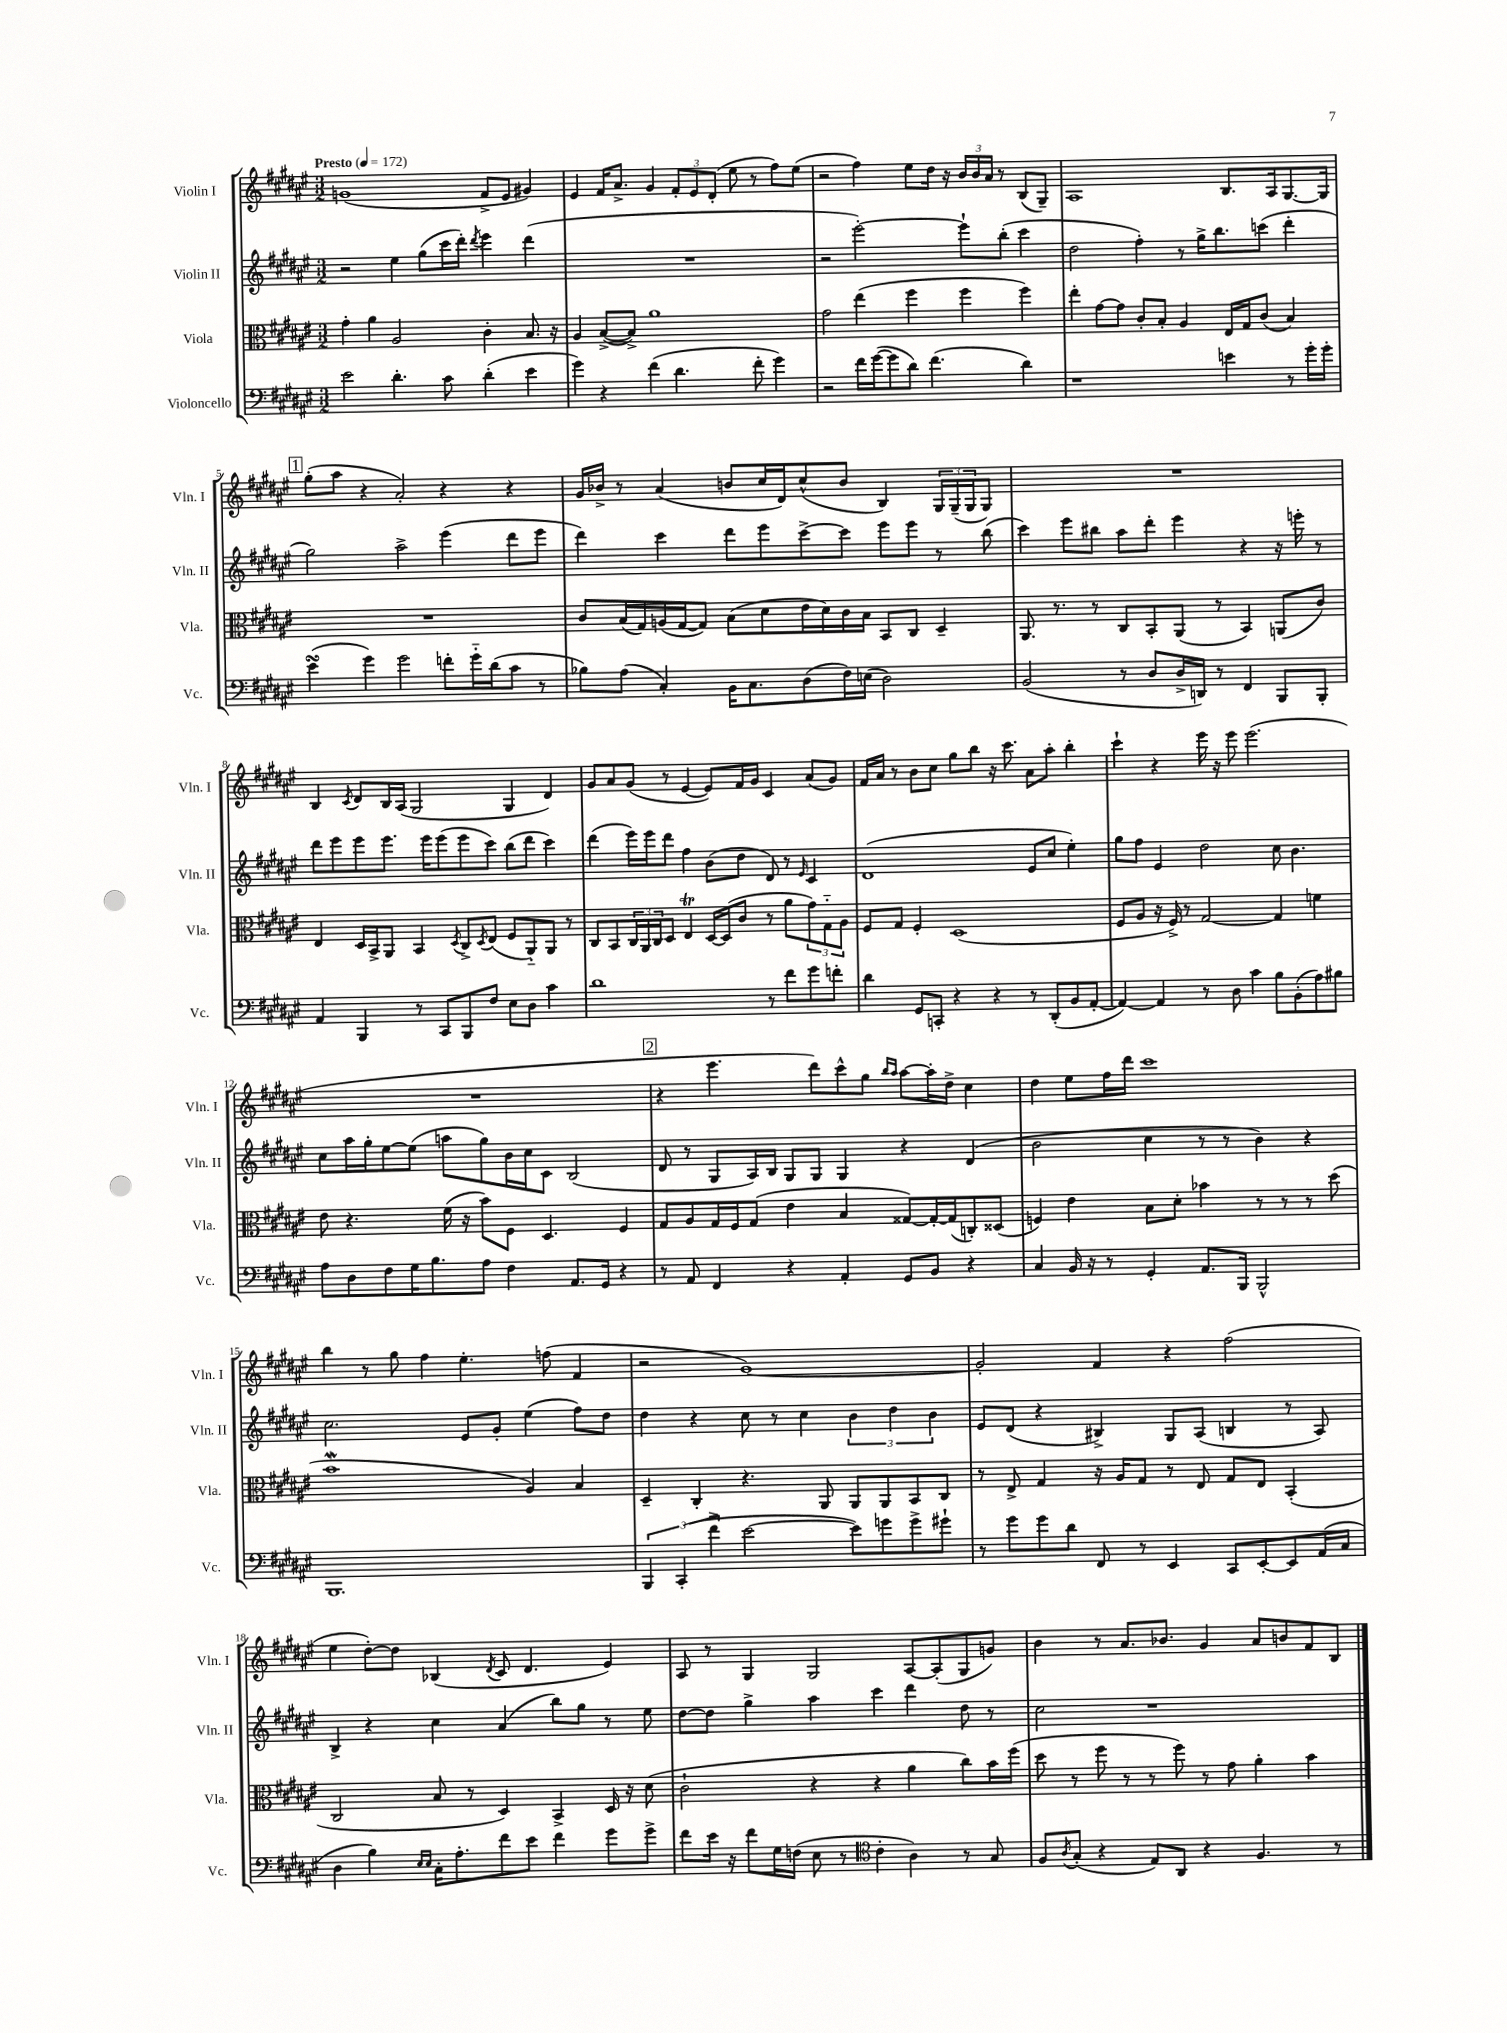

**kern	**kern	**kern	**kern
*staff4	*staff3	*staff2	*staff1
*clefF4	*clefC3	*clefG2	*clefG2
*k[f#c#g#d#a#e#]	*k[f#c#g#d#a#e#]	*k[f#c#g#d#a#e#]	*k[f#c#g#d#a#e#]
*M3/2	*M3/2	*M3/2	*M3/2
*MM172	*MM172	*MM172	*MM172
2e#	4g#'	2r	(1g
.	4a#	.	.
4.d#'	2A#	4ee#	.
.	.	(8gg#	.
8c#	.	16ccc#	.
.	.	16ddd#')	.
.	.	8qddd#	.
(4d#'	4c#'	4eee#	8f#^
.	.	.	8e#
4e#	8.B	(4ddd#	4g#)
.	16r	.	.
=	=	=	=
4g#)	4A#	1.r	4e#
4r	([8B^	.	16f#
.	.	.	8.a#^
.	8B^])	.	.
(4f#	1a#	.	4g#
4.d#	.	.	12f#'
.	.	.	12e#
.	.	.	(12d#'
.	.	.	8ee#
8f#'	.	.	8r
4g#)	.	.	8ff#)
.	.	.	(8ee#
=	=	=	=
2r	2g#	2r	2r
16f#	(4ee#	[2eee#')	4ff#)
([16g#	.	.	.
8g#]	.	.	.
8d#)	4ff#	.	8ee#
(4.f#	.	.	16dd#
.	.	.	16r
.	4ff#	8eee#`]	24b
.	.	.	24b
.	.	.	24a#
.	.	(8bb'	8r
4d#)	4ff#)	4ccc#	(8B
.	.	.	8G#~)
=	=	=	=
1r	4ee#'	2dd#	1A#
.	[8g#	.	.
.	8g#]	.	.
.	8c#'	4ff#')	.
.	8B'	.	.
.	4A#	8r	.
.	.	16gg#^	.
.	.	8.bb	.
4e	16E#	.	8.B
.	16G#	.	.
.	(8c#	(8ccc	.
.	.	.	16A#
8r	4B)	4ddd#'	[8.G#
16g#'	.	.	.
16g#'	.	.	16G#]
=	=	=	=
(4e#	1.r	2gg#)	(8gg#'
.	.	.	8aa#
4g#)	.	.	4r
2g#	.	2aa#^	2a#')
8f'	.	(4eee#	4r
16g#'~	.	.	.
(16d#	.	.	.
8c#	.	8ddd#	4r
8r	.	8eee#	.
=	=	=	=
8B-)	8c#	4ddd#)	16g#
.	.	.	16b-^
(8A#	(16B	.	8r
.	16G#)	.	.
4C#')	(16A	4ccc#	(4a#
.	[16G#	.	.
.	8G#])	.	.
16BB	(8B	8ddd#	8b
8.C#	.	.	.
.	8d#	8eee#	16cc#
.	.	.	16d#)
(8D#	16e#	[8ccc#^	(8cc#^^
.	16d#)	.	.
16F#)	16c#	8ccc#]	8b
(16E	16B	.	.
2D#)	8BB	8eee#	4B)
.	8C#	8eee#	.
.	4D#~	8r	24G#
.	.	.	(24G#~
.	.	.	24G#
.	.	(8bb	8G#)
=	=	=	=
(2BB	8.AA#	4ccc#)	1.r
.	8.r	.	.
.	.	8eee#	.
.	8r	8bb#	.
8r	8C#	8aa#	.
8D#	8BB'	8ddd#'	.
16D#^	(8AA#	4eee#	.
16DD)	.	.	.
8r	8r	.	.
4FF#	4BB)	4r	.
8BBB	(8AA	16r	.
.	.	16eee'	.
8BBB'	8c#)	8r	.
=	=	=	=
4AA#	4E#	8ddd#	4B
.	.	8eee#	.
.	.	.	8qc#
4BBB	16D#	8eee#	8d#
.	16BB^	.	.
.	8AA#	8.eee#	16B
.	.	.	(16A#
8r	4BB	.	2G#
.	.	16eee#	.
8CC#	.	(8eee#	.
.	8qD#	.	.
8BBB	8C#^	8eee#	.
.	8qD#	.	.
8F#	(8E#	8ccc#)	.
8E#	8F#	(8bb	4G#
8D#	8AA#'~)	8ddd#	.
4c#	8AA#	4ccc#)	4d#)
.	8r	.	.
=	=	=	=
1d#	8C#	(4ddd#	8g#
.	8BB	.	8a#
.	24C#	16eee#)	(8g#
.	24AA#	.	.
.	.	16eee#	.
.	24C#	.	.
.	8D#	8ddd#	8r
.	4E#	4ff#	[4e#
.	[16D#	(8b	8e#])
.	(16D#]	.	.
.	8c#	8dd#	16f#
.	.	.	16g#
8r	8r	8d#)	4c#
8f#	8a#	8r	.
.	.	16qqe#	.
8g#	12g#)	4c#	(8a#
.	12G#'~	.	.
8f'	.	.	8g#)
.	12A#	.	.
=	=	=	=
4d#	8F#	(1d#	16f#
.	.	.	16a#
.	8G#	.	8r
8GG#	4F#'	.	8b
8CC'	.	.	8cc#
4r	(1D#	.	8gg#
.	.	.	8bb
4r	.	.	16r
.	.	.	8.ccc#
8r	.	8e#	8a#
(8DD#'	.	8cc#	8aa#'
8BB	.	4ee#')	4bb'
[8AA#'	.	.	.
=	=	=	=
4AA#_)	8F#	8gg#	4ccc#`
.	8A#	8ff#	.
4AA#]	16r	4e#	4r
.	16F#^)	.	.
.	8r	.	.
8r	[2G#	2dd#	16eee#
.	.	.	16r
8D#	.	.	8eee#
4c#	.	.	(2.eee#
8B	4G#]	8cc#	.
(8BB'	.	4.b	.
8A#)	4f	.	.
8B#	.	.	.
=	=	=	=
8A#	8e#	8cc#	1.r
8D#	4.r	16aa#	.
.	.	16gg#'	.
8F#	.	[8ee#	.
16G#	.	(8ee#]	.
8.B	.	.	.
.	(16f#	8aa	.
.	16r	.	.
8A#	8b)	8gg#)	.
4F#	8F#	16b	.
.	.	16cc#	.
.	4.D#	8c#	.
8.AA#	.	(2B	.
16GG#	.	.	.
4r	4F#	.	.
=	=	=	=
8r	8G#	8d#	4r
8AA#	8A#	8r	.
4FF#	16G#	8G#	4.eee#
.	16F#	.	.
.	(8G#	16A#)	.
.	.	16B	.
4r	4e#	8G#	.
.	.	8G#	8ddd#)
4AA#'	4B	4G#	8ccc#^^
.	.	.	8gg#
.	.	.	16qqbb
.	.	.	16qqaa#
8GG#	[8G##)	4r	[8aa#
8BB	16G##'_	.	16aa#']
.	(16G##]	.	16dd#^
4r	8C')	(4d#	4cc#
.	(8D##	.	.
=	=	=	=
4C#	4F)	2b	4dd#
16BB	4e#	.	8ee#
16r	.	.	.
8r	.	.	16ff#
.	.	.	16ddd#
4GG#'	8B	4cc#	1ccc#
.	8d#'	.	.
8.AA#	4b-	8r	.
.	.	8r	.
16BBB	.	.	.
2BBB^^	8r	4b)	.
.	8r	.	.
.	8r	4r	.
.	(8dd#	.	.
=	=	=	=
1.BBB	1b	2.cc#	4bb
.	.	.	8r
.	.	.	8gg#
.	.	.	4ff#
.	.	8e#	4.ee#'
.	.	8g#'	.
.	4A#)	(4ee#	.
.	.	.	(8ff
.	4B	8ff#)	4f#
.	.	8dd#	.
=	=	=	=
6BBB	4D#~	4dd#	2r
(6CC#'	.	.	.
.	4C#'	4r	.
6f#^	.	.	.
[2e#	4.r	8cc#	[1g#)
.	.	8r	.
.	.	4cc#	.
.	8AA#	.	.
8e#])	8AA#	6b	.
8g	8AA#	.	.
.	.	6dd#	.
8g^	8BB	.	.
.	.	6b	.
8g#`	8C#	.	.
=	=	=	=
8r	8r	8e#	2g#']
8g#	8E#^	(8d#	.
8g#	4G#	4r	.
8d#	.	.	.
8FF#	16r	4B#^)	4f#
.	16A#	.	.
8r	8G#	.	.
4EE#	8r	8G#	4r
.	8E#	(8A#	.
8CC#	8G#	4B	(2ff#
[8EE#'	8E#	.	.
8EE#]	(4BB'	8r	.
(16AA#	.	8A#)	.
16C#	.	.	.
=	=	=	=
4D#	2C#	4B^	4ee#
4B)	.	4r	[8dd#')
.	.	.	8dd#]
16qqE#	.	.	.
16qqE#	.	.	.
16C#'	8B	4cc#	(4B-
8.A#'	.	.	.
.	8r	.	.
.	.	.	8qd#
8f#	4D#)	(4a#	8c#
8e#	.	.	4.d#
4f#	4BB^	8bb)	.
.	.	8gg#	.
8g#	16D#	8r	4e#)
.	16r	.	.
8g#^	(8d#	8ee#	.
=	=	=	=
8f#	2c#`	[8dd#	8A#
16e#	.	8dd#]	8r
16r	.	.	.
8f#	.	4gg#^	4G#
16G#	.	.	.
(16F	.	.	.
8E#	4r	4aa#	2G#
8r	.	.	.
*clefC4	*	*	*
4c#'	4r	4ccc#	.
4A#)	4a#	4ddd#	[8A#
.	.	.	(8A#']
8r	8cc#)	8dd#	8G#
8G#	16b	8r	8g)
.	(16ff#	.	.
=	=	=	=
8F#	8dd#	2cc#	4b
8qA#	.	.	.
(8G#'	8r	.	.
4r	8ff#	.	8r
.	8r	.	8.a#
8E#)	8r	1r	.
.	.	.	8.b-
8AA#	8ff#)	.	.
4r	8r	.	4g#
.	8g#	.	.
4.F#	4a#'	.	8a#
.	.	.	8b
.	4b	.	8f#
8r	.	.	8B
==	==	==	==
*-	*-	*-	*-
